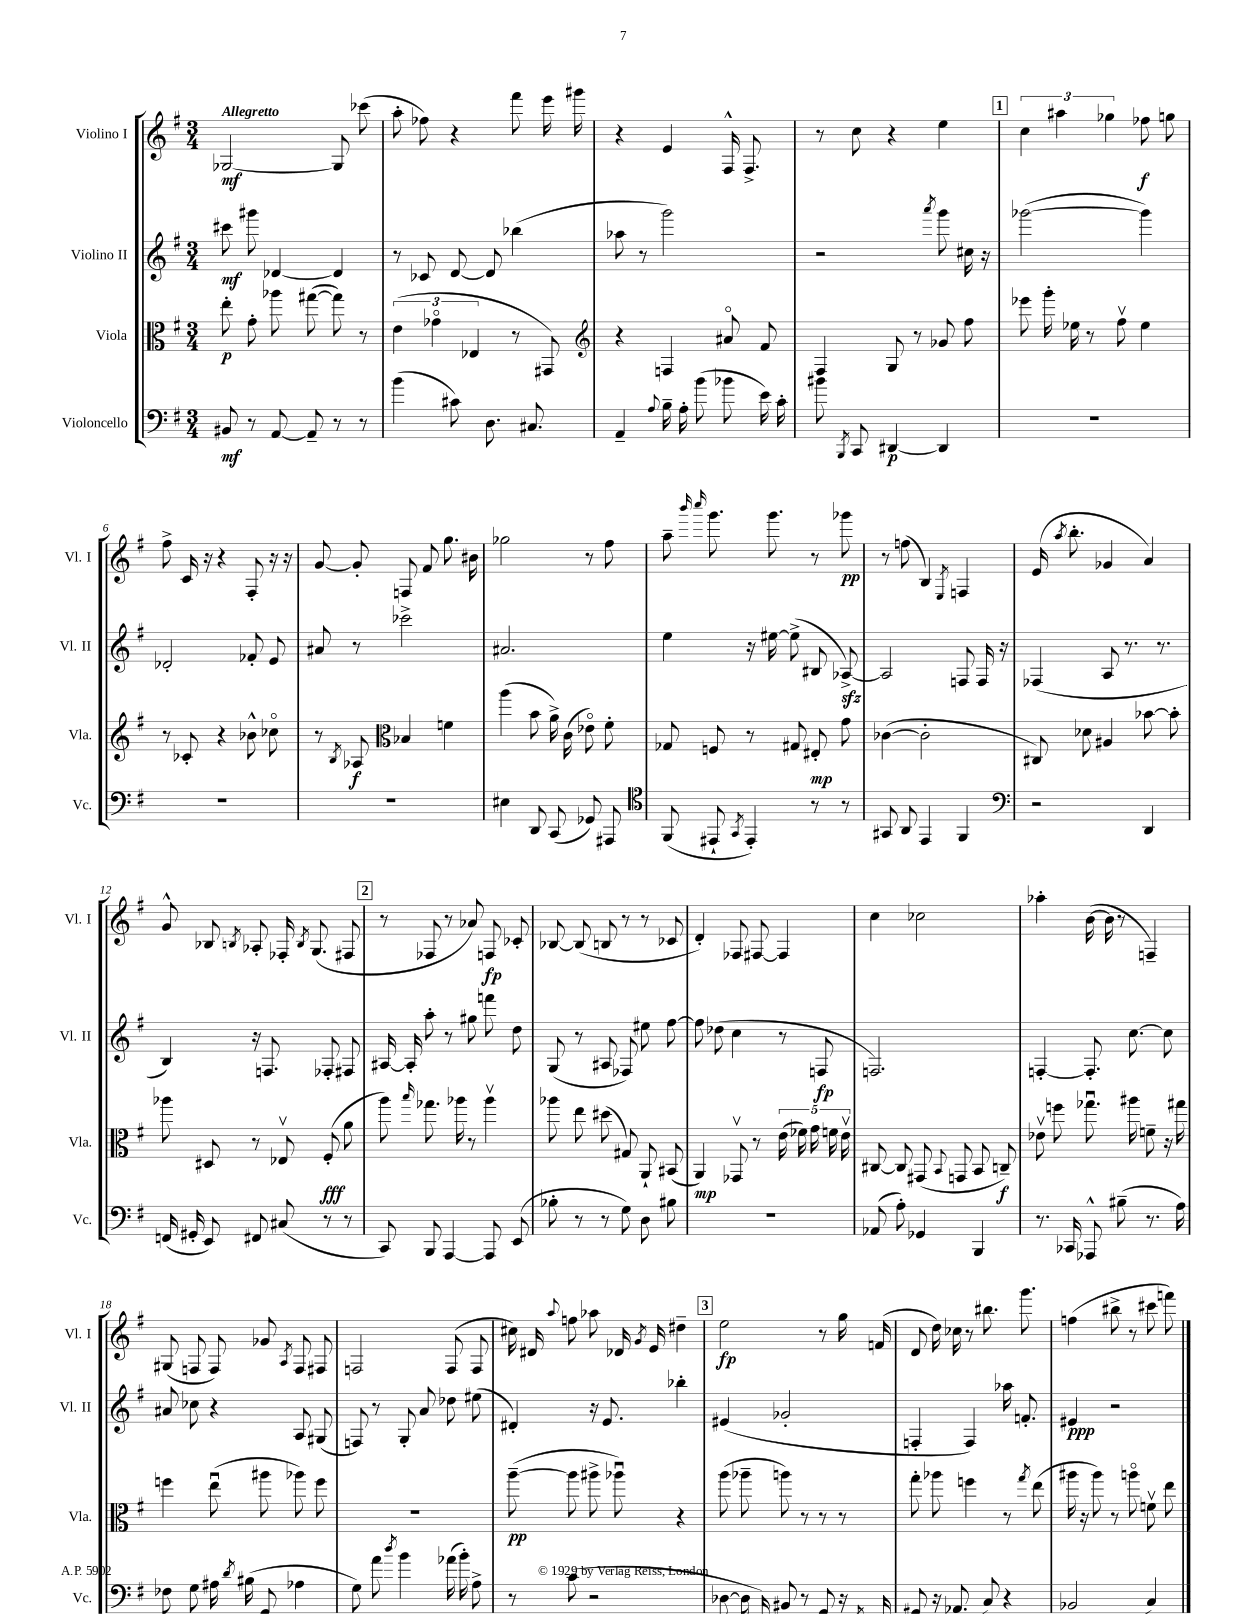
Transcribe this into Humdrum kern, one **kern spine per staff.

**kern	**dynam	**kern	**dynam	**kern	**dynam	**kern	**dynam
*part4	*part4	*part3	*part3	*part2	*part2	*part1	*part1
*staff4	*staff4	*staff3	*staff3	*staff2	*staff2	*staff1	*staff1
*I"Violoncello	*	*I"Viola	*	*I"Violino II	*	*I"Violino I	*
*I'Vc.	*	*I'Vla.	*	*I'Vl. II	*	*I'Vl. I	*
*clefF4	*	*clefC3	*	*clefG2	*	*clefG2	*
*k[f#]	*	*k[f#]	*	*k[f#]	*	*k[f#]	*
*M3/4	*	*M3/4	*	*M3/4	*	*M3/4	*
=1	=1	=1	=1	=1	=1	=1	=1
!	!	!	!	!	!	!LO:TX:a:B:t=Allegretto	!
8BB#X/	mf	8ee'\	p	8ccc#X\	mf	[2G-X/	mf
8r	.	8g'\	.	8ggg#X\	.	.	.
[8AA/	.	8aa-X\	.	[4d-X/	.	.	.
8AA~/]	.	([8gg#X\	.	.	.	.	.
8r	.	8gg#\])	.	4d-/]	.	8G-/]	.
8r	.	8r	.	.	.	(8ccc-X\	.
=2	=2	=2	=2	=2	=2	=2	=2
(4b\	.	(6e\	.	8r	.	8aa'\	.
.	.	.	.	8c-X/	.	8ff-X\)	.
.	.	6g-X\	.	.	.	.	.
8c#X\)	.	.	.	[8d/	.	4r	.
.	.	6E-X/	.	.	.	.	.
8.D\	.	.	.	8d/]	.	.	.
.	.	8r	.	(4bb-X\	.	8fff#\	.
8.C#X/	.	.	.	.	.	.	.
.	.	8GG#X/)	.	.	.	16eee\	.
.	.	.	.	.	.	16ggg#X\	.
=3	=3	=3	=3	=3	=3	=3	=3
*	*	*clefG2	*	*	*	*	*
4AA~/	.	4r	.	8aa-X\	.	4r	.
.	.	.	.	8r	.	.	.
8qqA/	.	.	.	.	.	.	.
16B~\	.	4Fn/	.	2ggg\)	.	4e/	.
16A'\	.	.	.	.	.	.	.
(8b\	.	.	.	.	.	.	.
8b-X\	.	8a#X/	.	.	.	16F#^^/	.
.	.	.	.	.	.	8.F#^/	.
16e\)	.	8f#/	.	.	.	.	.
16c'\	.	.	.	.	.	.	.
=4	=4	=4	=4	=4	=4	=4	=4
8b#X\	.	4F#/	.	2r	.	8r	.
8qBBB/	.	.	.	.	.	.	.
8CC/	.	.	.	.	.	8cc\	.
[4DD#X/	p	8G/	.	.	.	4r	.
.	.	8r	.	.	.	.	.
.	.	.	.	8qaaa/	.	.	.
4DD#/]	.	8g-X/	.	8ggg\	.	4ee\	.
.	.	8ff#\	.	16cc#X\	.	.	.
.	.	.	.	16r	.	.	.
!!LO:REH:place=s1:t=1
=5	=5	=5	=5	=5	=5	=5	=5
2.r	.	8eee-X\	.	([2ggg-X\	.	6cc\	.
.	.	16ggg'\	.	.	.	.	.
.	.	.	.	.	.	6aa#X\	.
.	.	16ee-X\	.	.	.	.	.
.	.	8r	.	.	.	.	.
.	.	.	.	.	.	6gg-X\	.
.	.	8ff#v\	.	.	.	.	.
.	.	4ee-\	.	4ggg-\])	.	8ff-X\	f
.	.	.	.	.	.	8ggn\	.
!!LO:LB:g=z
=6	=6	=6	=6	=6	=6	=6	=6
2.r	.	8r	.	2d-X'/	.	8ff#^\	.
.	.	8c-X'/	.	.	.	16c/	.
.	.	.	.	.	.	16r	.
.	.	4r	.	.	.	4r	.
.	.	8b-X^^\	.	8f-X'/	.	8F#'/	.
.	.	8cc-X\	.	8e/	.	16r	.
.	.	.	.	.	.	16r	.
=7	=7	=7	=7	=7	=7	=7	=7
2.r	.	8r	.	8a#X/	.	[8g/	.
.	.	8qB/	.	.	.	.	.
.	.	8A-X/	f	8r	.	8g'/]	.
*	*	*clefC3	*	*	*	*	*
.	.	4B-X/	.	2ccc-X^\	.	8Fn/	.
.	.	.	.	.	.	8f#/	.
.	.	4fn\	.	.	.	8.gg\	.
.	.	.	.	.	.	16b#X\	.
=8	=8	=8	=8	=8	=8	=8	=8
4E#X\	.	(4aa\	.	2.a#X/	.	2gg-X\	.
8DD/	.	8b\	.	.	.	.	.
(8CC/	.	16a^\)	.	.	.	.	.
.	.	(16c\	.	.	.	.	.
8GG-X/)	.	8e-X\)	.	.	.	8r	.
8AAA#X/	.	8f#'\	.	.	.	8ff#\	.
=9	=9	=9	=9	=9	=9	=9	=9
*clefC4	*	*	*	*	*	*	*
(8FF#/	.	8G-X/	.	4ee\	.	8aa~\	.
.	.	.	.	.	.	16qqbbb/	.
.	.	.	.	.	.	16qqcccc/	.
8EE#X`/	.	8Fn/	.	.	.	8.ggg\	.
8qGG/	.	.	.	.	.	.	.
4EE#'/)	.	8r	.	16r	.	.	.
.	.	.	.	[16ee#X\	.	8.ggg\	.
.	.	8G#X/	.	(8ee#^\]	.	.	.
8r	.	8E#X'/	mp	8B#X/	.	8r	.
8r	.	8g\	.	[8A-Xzz^/)	.	8ggg-X\	pp
=10	=10	=10	=10	=10	=10	=10	=10
8GG#X/	.	([4c-X\	.	2A-/]	.	8r	.
8AA/	.	.	.	.	.	(8ffn\	.
4EE/	.	2c-'\]	.	.	.	4B/)	.
.	.	.	.	.	.	8qE/	.
4FF#/	.	.	.	8Fn/	.	4Fn/	.
.	.	.	.	16F/	.	.	.
.	.	.	.	16r	.	.	.
=11	=11	=11	=11	=11	=11	=11	=11
*clefF4	*	*	*	*	*	*	*
2r	.	8C#X/)	.	(4F-X/	.	(16e/	.
.	.	.	.	.	.	8qaa/	.
.	.	.	.	.	.	8.bb'\	.
.	.	8d-X\	.	.	.	.	.
.	.	4A#X/	.	8A/	.	4g-X/	.
.	.	.	.	8.r	.	.	.
4DD/	.	[8b-X\	.	.	.	4a/)	.
.	.	.	.	8.r	.	.	.
.	.	8b-'\]	.	.	.	.	.
!!LO:LB:g=z
=12	=12	=12	=12	=12	=12	=12	=12
(16FFn/	.	8aa-X\	.	4B/)	.	8g^^/	.
16GG#X'/	.	.	.	.	.	.	.
8EE/)	.	8D#X/	.	.	.	8B-X/	.
.	.	.	.	.	.	8qBn/	.
8FF#X/	.	8r	.	16r	.	8A-X'/	.
.	.	.	.	8.Fn/	.	.	.
(8C#X/	.	8E-Xv/	.	.	.	16F-X'/	.
.	.	.	.	.	.	8qB/	.
.	.	.	.	.	.	(8.G/	.
8r	.	(8F#'/	fff	8F-X'/	.	.	.
8r	.	8a\	.	8F#X/	.	8F#X/	.
!!LO:REH:place=s1:t=2
=13	=13	=13	=13	=13	=13	=13	=13
8CC/)	.	8aa\)	.	[16A#X/	.	8r	.
.	.	.	.	16A#'/]	.	.	.
.	.	16qqbb/	.	.	.	.	.
8BBB/	.	8.gg-X\	.	8aa'\	.	8F-X/	.
[4AAA/	.	.	.	8r	.	8r	.
.	.	16aa-X\	.	.	.	.	.
.	.	8r	.	8gg#X\	.	8a-X/)	.
8AAA/]	.	4aa-v\	.	8fffn\	.	8Fn/	fp
(8EE/	.	.	.	8dd\	.	8c-X'/	.
=14	=14	=14	=14	=14	=14	=14	=14
8B-X'\	.	8aa-X\	.	(8G/	.	[8B-X/	.
8r	.	8ee\	.	8r	.	(8B-/]	.
8r	.	(8dd#X\	.	8A#X/	.	8Bn/	.
8G\)	.	8G#X/)	.	8F-X/)	.	8r	.
8D\	.	8AA`/	.	8ee#X\	.	8r	.
8B#X\	.	(8BB#X/	.	[8ff#\	.	8c-X/	.
=15	=15	=15	=15	=15	=15	=15	=15
2.r	.	4AA/)	mp	8ff#\]	.	4d'/)	.
.	.	.	.	(8dd-X\	.	.	.
.	.	8GG-Xv/	.	4cc\	.	8F-X/	.
.	.	8r	.	.	.	[8F#X/	.
.	.	(20e\	.	8r	.	4F#/]	.
.	.	20f-X\)	.	.	.	.	.
.	.	20g\	.	.	.	.	.
.	.	.	.	8Fn/	fp	.	.
.	.	20fn\	.	.	.	.	.
.	.	20ev\	.	.	.	.	.
=16	=16	=16	=16	=16	=16	=16	=16
(8AA-X/	.	[8C#X/	.	2.Fn/)	.	4cc\	.
8A'\)	.	8C#/]	.	.	.	.	.
4GG-X/	.	(8GG#X/	.	.	.	2cc-X\	.
.	.	8qqBB/	.	.	.	.	.
.	.	8GGn/	.	.	.	.	.
4BBB/	.	8BB/	.	.	.	.	.
.	.	8Cn~/)	f	.	.	.	.
=17	=17	=17	=17	=17	=17	=17	=17
8.r	.	8e-Xv\	.	[4Fn'/	.	4aa-X'\	.
.	.	8ffn\	.	.	.	.	.
16CC-X/	.	.	.	.	.	.	.
8AAA-X^^/	.	8.gg-Xu\	.	8.F'/]	.	([16b\	.
.	.	.	.	.	.	16b\]	.
(8B#X~\	.	.	.	.	.	8r	.
.	.	16aa#X\	.	[8.cc\	.	.	.
8.r	.	8fn~\	.	.	.	4Fn~/)	.
.	.	16r	.	8cc\]	.	.	.
16A\)	.	16gg#X\	.	.	.	.	.
!!LO:LB:g=z
=18	=18	=18	=18	=18	=18	=18	=18
8F-X\	.	4ffn\	.	8a#X/	.	(8G#X/	.
8G\	.	.	.	8cc-X\	.	8Fn/	.
16A#X\	.	(8eeu\	.	4r	.	8F/)	.
8qd/	.	.	.	.	.	.	.
(16B#X\	.	.	.	.	.	.	.
8GG/	.	8aa#X\	.	.	.	8g-X/	.
.	.	.	.	.	.	8qA/	.
4A-X\	.	8aa-X\)	.	8A/	.	8F/	.
.	.	8ff\	.	(8G#X/	.	8F#X/	.
=19	=19	=19	=19	=19	=19	=19	=19
8G\)	.	2.r	.	8Fn/)	.	2Fn/	.
8a\	.	.	.	8r	.	.	.
8qdd/	.	.	.	.	.	.	.
4b\	.	.	.	8G'/	.	.	.
.	.	.	.	8a/	.	.	.
(16a-X\	.	.	.	8dd-X\	.	(8F/	.
16b'\)	.	.	.	.	.	.	.
8A^\	f	.	.	(8ee#X\	.	8F/	.
=20	=20	=20	=20	=20	=20	=20	=20
8r	.	([8aa~\	pp	4d#X'/)	.	16cc#X\)	.
.	.	.	.	.	.	16d#X/	.
.	.	.	.	.	.	8qqaa/	.
(8c\	.	8aa\]	.	.	.	8ffn\	.
2r	.	8aa#X^\	.	16r	.	8aa-X\	.
.	.	.	.	8.e/	.	.	.
.	.	8aa-Xu\)	.	.	.	16d-X/	.
.	.	.	.	.	.	8qg/	.
.	.	.	.	.	.	16e/	.
.	.	4r	.	4bb-X'\	.	4dd#X~\	.
!!LO:REH:place=s1:t=3
=21	=21	=21	=21	=21	=21	=21	=21
[8D-X\	.	(8aa\	.	(4e#X/	.	2ee\	fp
16D-\]	.	8aa-X~\	.	.	.	.	.
16AAA/)	.	.	.	.	.	.	.
8BB#X'/	.	8aan\)	.	2g-X'/	.	.	.
8r	.	8r	.	.	.	.	.
8GG/	.	8r	.	.	.	8r	.
16r	.	8r	.	.	.	16gg\	.
8qBBB/	.	.	.	.	.	.	.
(16AAA#X/	.	.	.	.	.	(16fn/	.
=22	=22	=22	=22	=22	=22	=22	=22
8GG#X/	.	8gg'\	.	4Fn'/	.	8d/	.
16r	.	8aa-X\	.	.	.	16dd\)	.
8.AA-X/	.	.	.	.	.	16cc-X\	.
.	.	4ffn\	.	4F/)	.	8r	.
8C/)	.	.	.	.	.	8.bb#X\	.
4r	.	8r	.	16aa-X\	.	.	.
.	.	.	.	8.fn'/	.	8.ggg\	.
.	.	8qgg/	.	.	.	.	.
.	.	(8ee\	.	.	.	.	.
=23	=23	=23	=23	=23	=23	=23	=23
(2BB-X'/	.	16aa#X\	.	4e#X/	ppp	(4ffn\	.
.	.	16r	.	.	.	.	.
.	.	8aa#\)	.	.	.	.	.
.	.	8r	.	2r	.	8bb#X^\	.
.	.	8aan\	.	.	.	8r	.
4C/)	.	8fnv\	.	.	.	8ccc#X\	.
.	.	8ee\	.	.	.	8fffn\)	.
==	==	==	==	==	==	==	==
*-	*-	*-	*-	*-	*-	*-	*-
